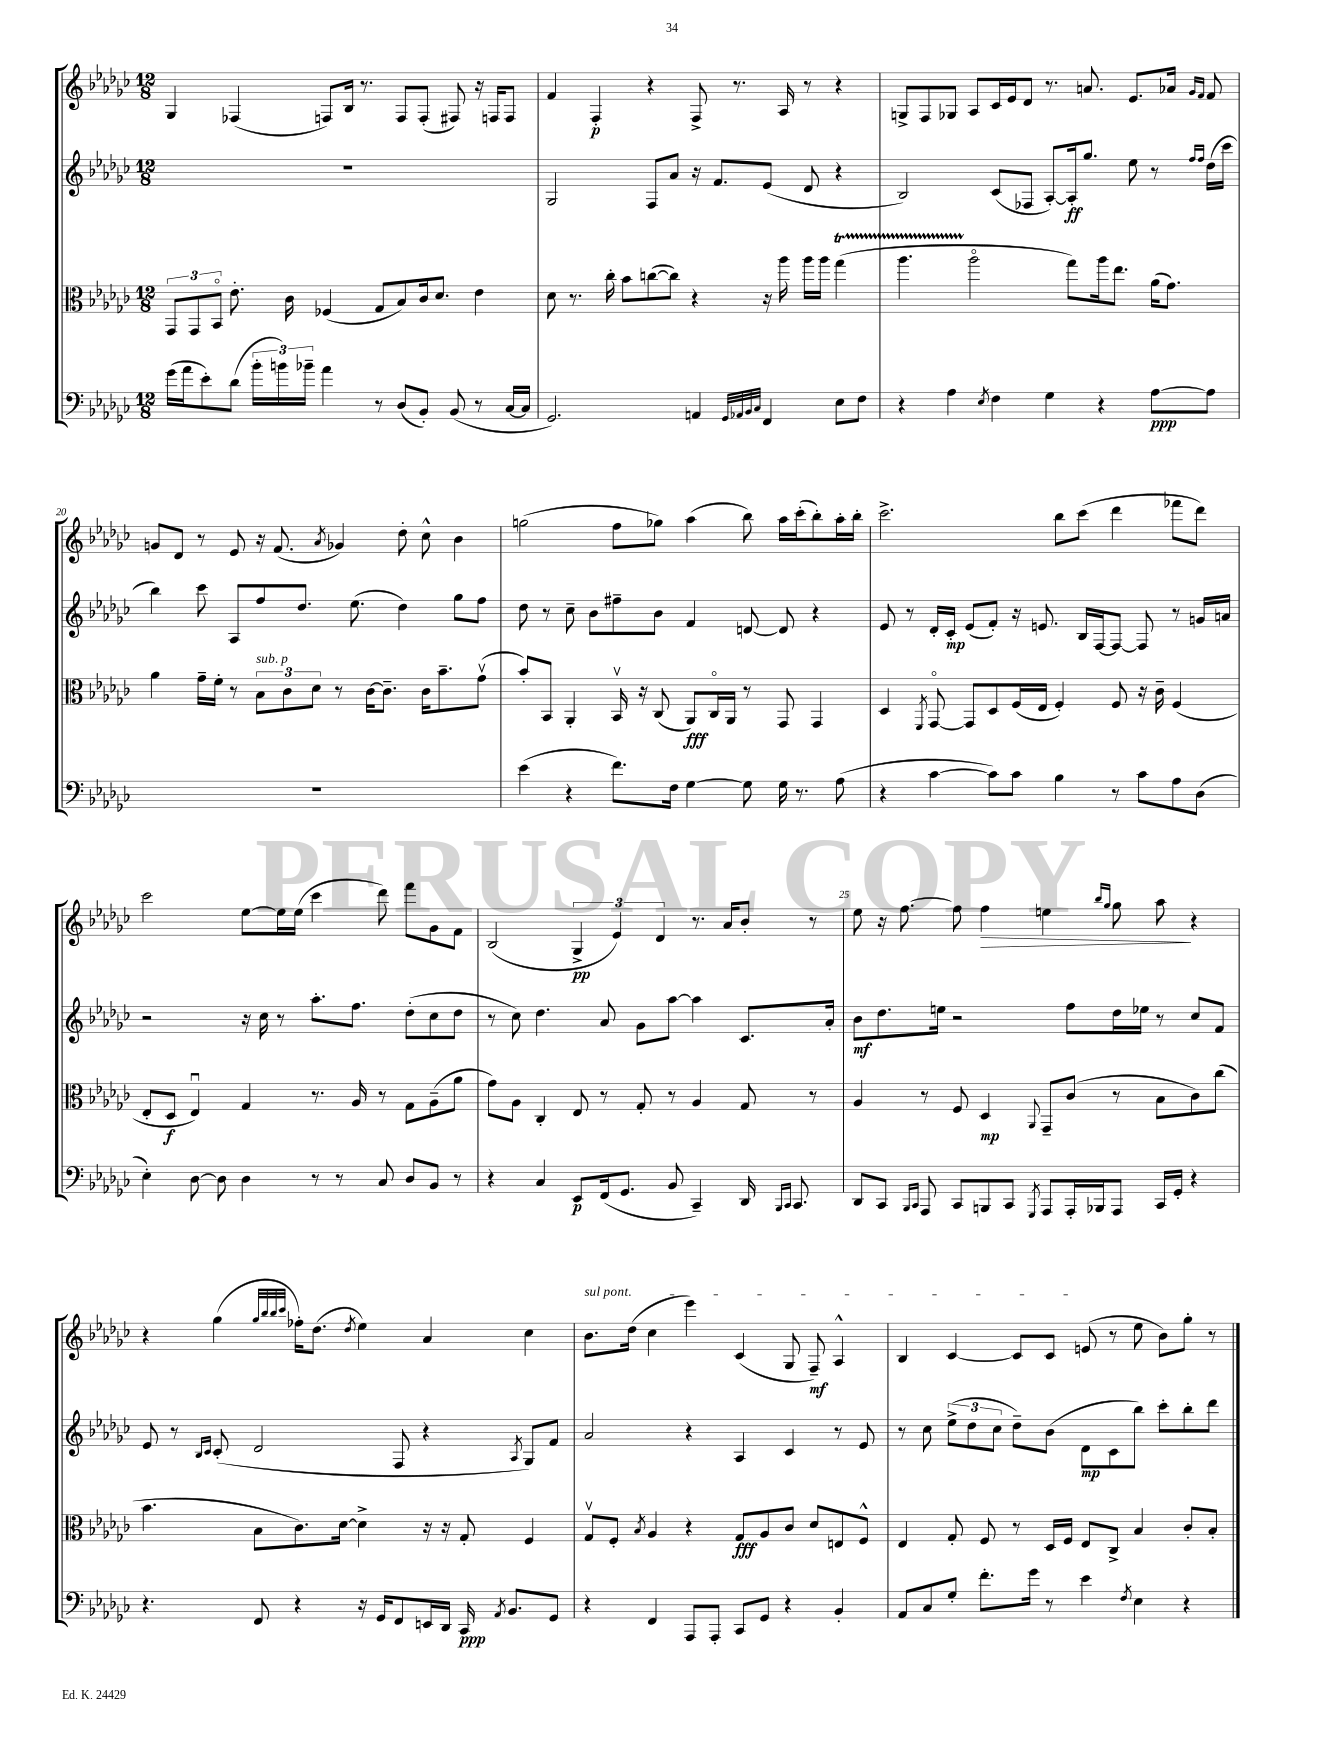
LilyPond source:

<<
\new StaffGroup <<
\new Staff = "s0" {
    \clef treble \key ges \major \numericTimeSignature \time 12/8
    \autoBeamOff ges4 fes4( f8[) bes16] r8. f8[ f8]-.( fis8) r16 f16[ f8] |
    f'4 f4-.\p r4 f8-> r8. aes16 r8 r4 |
    g8[-> f8 ges8] aes8[ ces'16 ees'16 des'8] r8. a'8. ees'8.[ aes'16] \grace { ges'16[ f'16] } f'8 |
    g'8[ des'8] r8 ees'8 r16 f'8.( \acciaccatura { aes'8 } ges'4) des''8-. ces''8-^ bes'4 |
    g''2( f''8[ ges''8]) aes''4( bes''8) aes''16[ ces'''16-.( bes''8-.) aes''16-. bes''16]-. |
    ces'''2.-> bes''8[ ces'''8]( des'''4 fes'''8[ des'''8]) |
    ces'''2 ees''8[~ ees''16 ees''16]( ces'''4 des'''8) f'''8[ ges'8 f'8] |
    bes2( \tuplet 3/2 { ges4->\pp ees'4) des'4 } r8. aes'16[ bes'8]-. r8 |
    ees''8 r16 f''8.~ f''8 f''4\> e''4 \grace { bes''16[ ges''16] } ges''8 aes''8\! r4 |
    r4 ges''4( \grace { ges''32[ bes''32 bes''32 ces'''32] } fes''16[-.) des''8.]( \acciaccatura { des''8 } ees''4) aes'4 ces''4 |
    \once \override TextSpanner.bound-details.left.text = \markup { \italic "sul pont." } bes'8.[\startTextSpan des''16]( ces''4 ees'''4) ces'4( ges8 f8--\mf) aes4-^ |
    bes4 ces'4~ ces'8[ ces'8] e'8\stopTextSpan( r8 ees''8 bes'8[) ges''8]-. r8 \bar "|." |
}
\new Staff = "s1" {
    \clef treble \key ges \major \numericTimeSignature \time 12/8
    \autoBeamOff R1. |
    ges2 f8[ aes'8] r16 f'8.[ ees'8]( des'8 r4 |
    bes2) ces'8[( fes8] aes8[~-.) aes16-.\ff ges''8.] ees''8 r8 \grace { f''16[ f''16] } des''16[( ces'''16] |
    bes''4) ces'''8 aes8[ f''8 des''8.] ees''8.( des''4) ges''8[ f''8] |
    des''8 r8 ces''8-- bes'8[ fis''8-- bes'8] f'4 d'8~ d'8 r4 |
    ees'8 r8 des'16[-. ces'16]-.\mp ees'8[( f'8]-.) r16 e'8. bes16[ f16~ f8]~ f8 r8 g'16[ a'16] |
    r2 r16 ces''16 r8 aes''8.[-. f''8.] des''8[-.( ces''8 des''8] |
    r8 ces''8) des''4. aes'8 ges'8[ aes''8]~ aes''4 ces'8.[ aes'16]-. |
    bes'8[\mf des''8. e''16] r2 f''8[ des''16 ees''16] r8 ces''8[ f'8] |
    ees'8 r8 \grace { bes16[ ces'16] } ces'8-.( des'2 f8 r4 \acciaccatura { aes8 } ges8[) f'8] |
    aes'2 r4 aes4 ces'4 r8 ees'8 |
    r8 ces''8 \tuplet 3/2 { ees''8[->( des''8 ces''8] } des''8[--) bes'8]( des'8[\mp ces'8 bes''8]) ces'''8[-. bes''8-. des'''8] \bar "|." |
}
\new Staff = "s2" {
    \clef alto \key ges \major \numericTimeSignature \time 12/8
    \autoBeamOff \tuplet 3/2 { ges,8[ ges,8 bes,8]\flageolet } ees'8.-. ces'16 fes4( ges8[ bes8) ces'16 des'8.] ees'4 |
    des'8 r8. ces''16-. bes'8[ c''8~( c''8]) r4 r16 aes''16 aes''16[ aes''16] ges''4\startTrillSpan( |
    aes''4. aes''2\flageolet\stopTrillSpan ges''8[) aes''16 ees''8.] aes'16[( ges'8.]) |
    aes'4 ges'16[-- f'16]-. r8 \tuplet 3/2 { bes8[^\markup { \italic "sub. p" } ces'8 des'8] } r8 ces'16[~ ces'8.]-- ces'16[ bes'8.-- ges'8]\upbow( |
    bes'8[-.) bes,8] aes,4-. bes,16\upbow r16 ces8( aes,8[\fff) ces16\flageolet aes,16] r8 ges,8 ges,4 |
    des4 \acciaccatura { f,8 } ges,8~\flageolet ges,8[ des8 f16( ees16] f4-.) f8 r16 ces'16-- f4( |
    ees8[-. des8]\f ees4\downbow) ges4 r8. aes16 r8 ges8[ aes8--( aes'8] |
    ges'8[) aes8] ces4-. ees8 r8 ges8-. r8 aes4 ges8 r8 |
    aes4 r8 f8 des4\mp \appoggiatura { aes,8 } ges,8[-- ces'8]( r8 bes8[ ces'8) ces''8]( |
    bes'4. bes8[ ces'8.) des'16]~ des'4-> r16 r16 ges8-. f4 |
    ges8[\upbow f8]-. \acciaccatura { bes8 } aes4 r4 ges8[\fff aes8 ces'8] des'8[ e8 f8]-^ |
    ees4 ges8-. f8 r8 des16[ f16] ees8[ ces8]-> bes4 ces'8[-. bes8]-. \bar "|." |
}
\new Staff = "s3" {
    \clef bass \key ges \major \numericTimeSignature \time 12/8
    \autoBeamOff ges'16[( aes'16 ees'8-.) des'8]( \tuplet 3/2 { bes'16[-. b'16) bes'16]-- } aes'4 r8 des8[( bes,8]-.) bes,8( r8 ces16[~ ces16] |
    ges,2.) a,4 \grace { ges,32[ aes,32 bes,32 ces32] } f,4 ees8[ f8] |
    r4 aes4 \acciaccatura { ees8 } f4 ges4 r4 aes8[~\ppp aes8] |
    R1. |
    ees'4( r4 f'8.[) f16] ges4~ ges8 ges16 r8. aes8( |
    r4 ces'4~ ces'8[) ces'8] bes4 r8 ces'8[ aes8 des8]( |
    ees4-.) des8~ des8 des4 r8 r8 ces8 des8[ bes,8] r8 |
    r4 ces4 ees,8[\p f,16( ges,8.] bes,8 ces,4--) des,16 \grace { bes,,16[ ces,16] } ces,8. |
    des,8[ ces,8] \grace { bes,,16[ ces,16] } aes,,8 ces,8[ b,,8 ces,8] \acciaccatura { ges,,8 } aes,,8[ aes,,16-. bes,,16 aes,,8] ces,16[ ges,16]-. r4 |
    r4. f,8 r4 r16 ges,16[ f,8 e,16 des,16] ces,16\ppp \acciaccatura { aes,8 } bes,8.[ ges,8] |
    r4 f,4 aes,,8[ aes,,8]-. ces,8[ ges,8] r4 bes,4-. |
    aes,8[ ces8 ges8]-. f'8.[-. ges'16] r8 ees'4 \acciaccatura { f8 } ees4 r4 \bar "|." |
}
>>
>>
\layout { \context { \Score currentBarNumber = #17 \override BarNumber.break-visibility = ##(#f #t #t) barNumberVisibility = #(every-nth-bar-number-visible 5) } }
